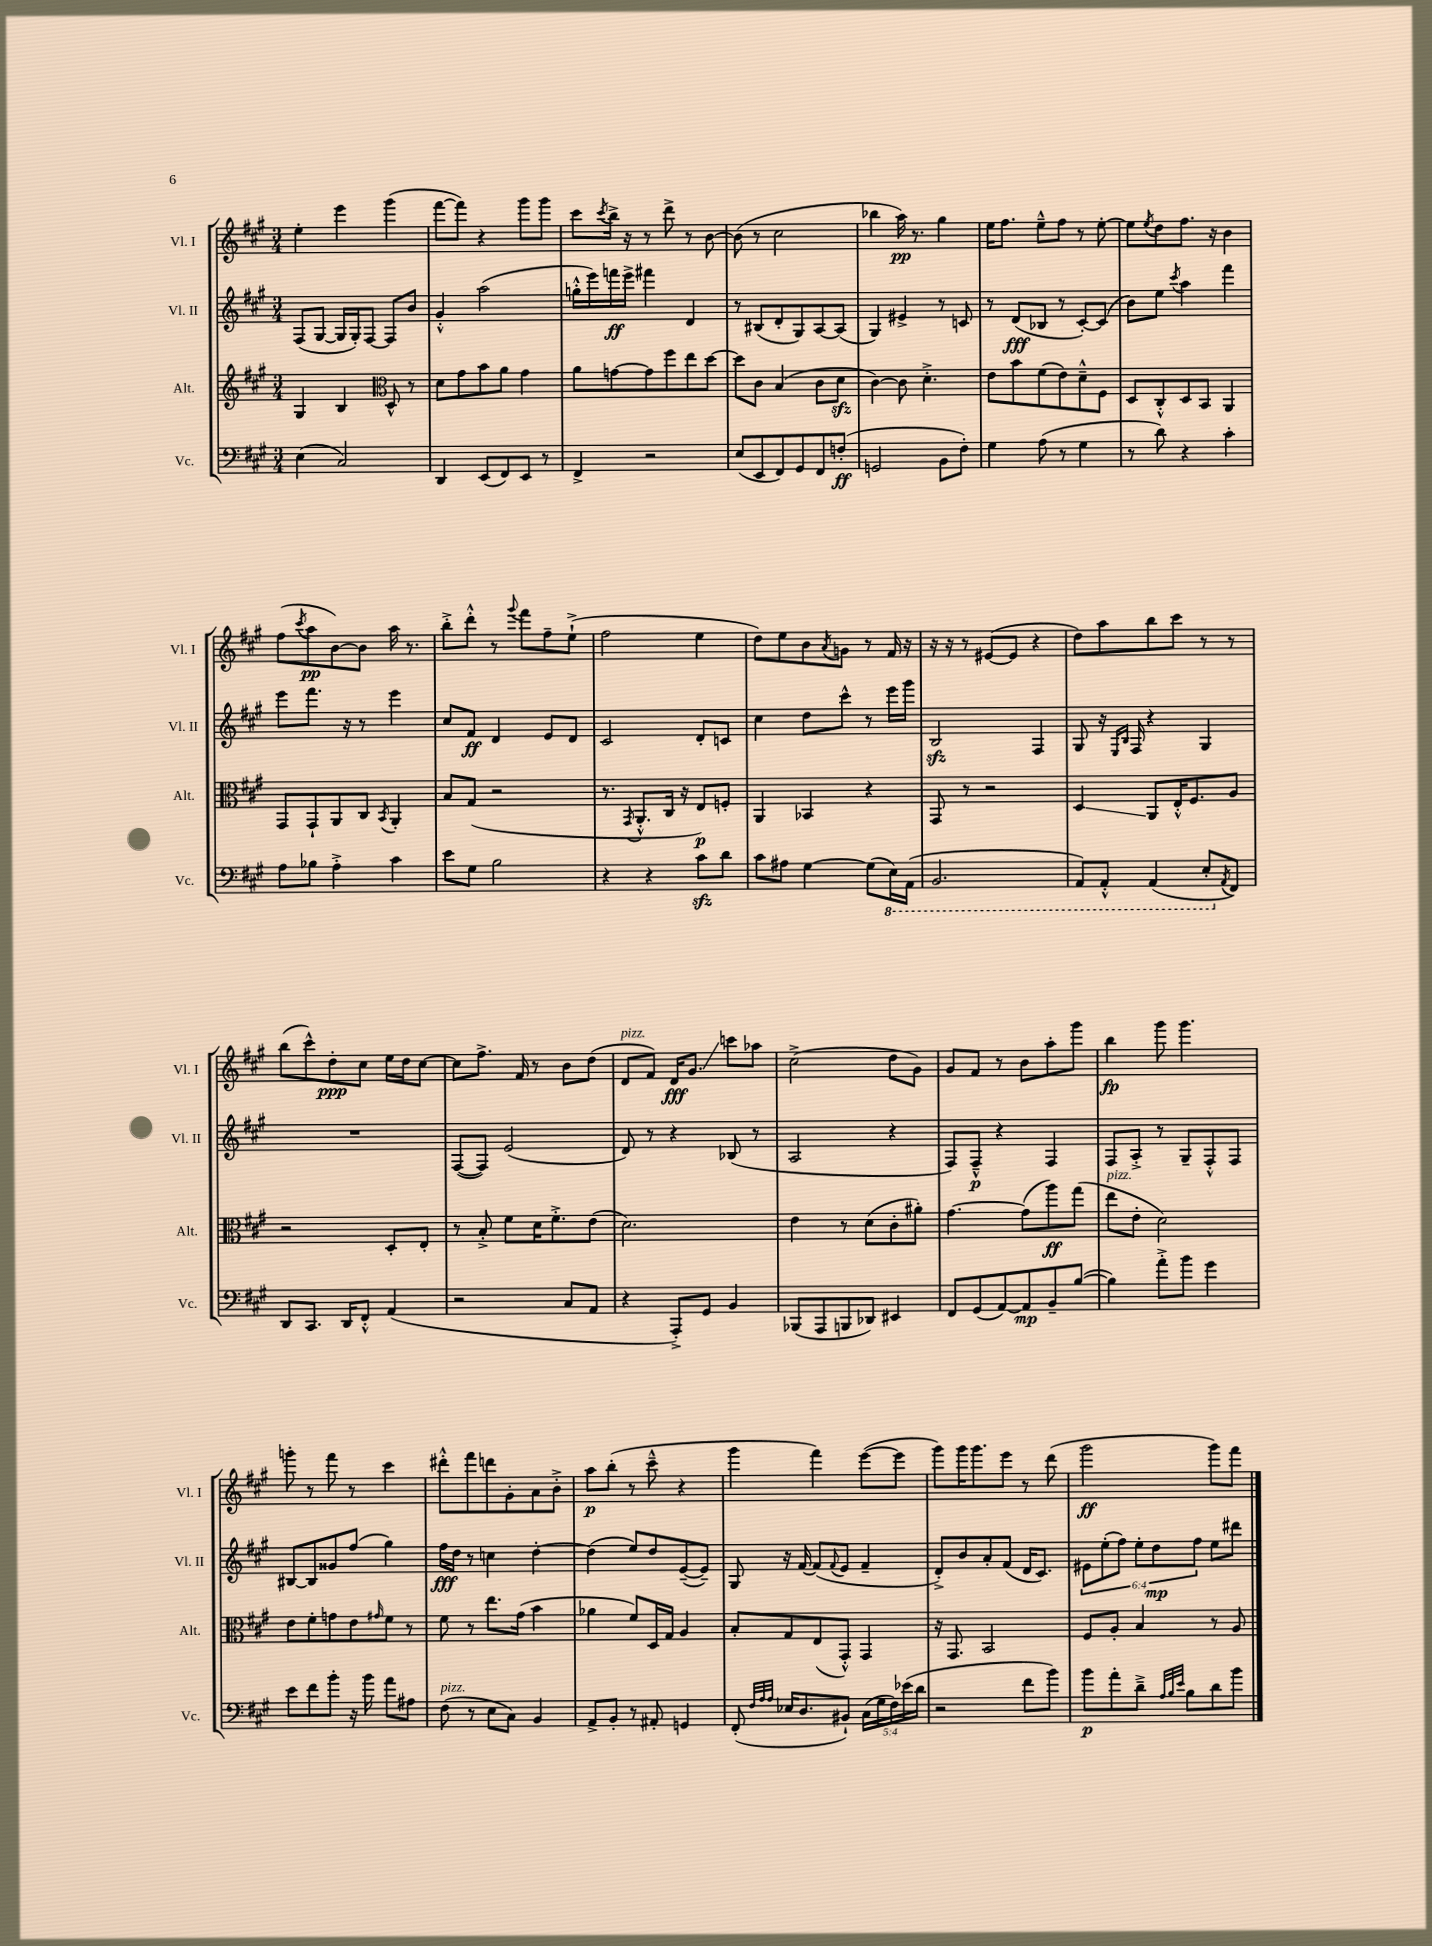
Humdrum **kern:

**kern	**kern	**kern	**kern
*staff4	*staff3	*staff2	*staff1
*clefF4	*clefG2	*clefG2	*clefG2
*k[f#c#g#]	*k[f#c#g#]	*k[f#c#g#]	*k[f#c#g#]
*M3/4	*M3/4	*M3/4	*M3/4
(4E	4G#	(8F#	4ee'
.	.	[8G#	.
2C#)	4B	16G#]	4eee
.	.	16G#')	.
.	.	[8F#	.
*	*clefC3	*	*
.	8D^^	8F#]	(4ggg#
.	8r	8b	.
=	=	=	=
4DD	8d	4g#'^^	[8fff#
.	8g#	.	8fff#])
(8EE	8b	(2aa	4r
8FF#)	8a	.	.
8EE	4g#	.	8ggg#
8r	.	.	8ggg#
=	=	=	=
4FF#^	8a	16gg'^^	8ccc#
.	.	16eee)	.
.	.	.	8qccc#
.	[8g	16fff	16bb^
.	.	16eee^	16r
2r	8g]	4fff#	8r
.	8ff#	.	8ddd^
.	8ee	4d	8r
.	[8dd	.	[8b
=	=	=	=
(8E	8dd]	8r	(8b]
8EE	8c#	(8B#	8r
8FF#)	(4B	8d'	2cc#
8GG#	.	8G#)	.
8FF#	8c#	[8A	.
(8F'	8d	(8A]	.
=	=	=	=
2GG	[4c#)	4G#)	4bb-
.	8c#]	4e#^	16aa)
.	.	.	8.r
.	4.d'^	.	.
8BB	.	8r	4gg#
8F#')	.	8c	.
=	=	=	=
4G#	8e	8r	16ee
.	.	.	8.ff#
.	8b	(8d	.
(8A	(8f#	8B-	8ee~^^
8r	8e)	8r	8ff#
4G#	8d~^^	[8c#')	8r
.	8F#	(8c#]	[8ee'
=	=	=	=
8r	8D	8b)	8ee]
.	.	.	8qee
8d)	8C#'^^	8ee	8dd
.	.	8qccc#	.
4r	8D	4aa	8.ff#
.	8BB	.	.
.	.	.	16r
4c#'	4AA	4fff#	4b
=	=	=	=
8A	8GG#	8eee	(8ff#
.	.	.	8qccc#
8B-	8GG#`	8.fff#	8aa
4A'^	8AA	.	[8b)
.	.	16r	.
.	8C#	8r	8b]
.	8qBB	.	.
4c#	4AA'	4eee	16aa
.	.	.	8.r
=	=	=	=
8e	8B	8cc#	8bb'^
8G#	(8G#	8f#	8ddd'^^
2B	2r	4d	8r
.	.	.	8qqggg#
.	.	.	8fff#
.	.	8e	8ff#~
.	.	8d	(8ee`^
=	=	=	=
4r	8.r	2c#	2ff#
.	8qGG#	.	.
.	8.AA'^^	.	.
4r	.	.	.
.	16C#	.	.
.	16r	.	.
8c#	8E)	8d'	4ee
8d	8F'	8c	.
=	=	=	=
8c#	4AA	4cc#	8dd)
8A#	.	.	8ee
[4G#	4BB-	8dd	8b
.	.	.	8qa
.	.	8ccc#^^	8g
(8G#]	4r	8r	8r
16EE)	.	16eee	16f#
(16AAA	.	16ggg#	16r
=	=	=	=
2.BBB	8GG#	2B	16r
.	.	.	16r
.	8r	.	8r
.	2r	.	([8e#
.	.	.	8e#]
.	.	4F#	4r
=	=	=	=
8AAA)	4D	8G#	8dd)
8AAA'^^	.	16r	8aa
.	.	16qqE	.
.	.	16qqB	.
.	.	16F#	.
(4AAA	8AA	4r	8bb
.	16E'^^	.	8ccc#
.	8.F#	.	.
8EE'	.	4G#	8r
8qAA	.	.	.
8FF#)	8A	.	8r
=	=	=	=
8DD	2r	2.r	(8bb
8.CC#	.	.	8ccc#^^)
.	.	.	8dd'
16DD	.	.	.
8FF#'^^	.	.	8cc#
(4AA	8D'	.	16ee
.	.	.	16dd
.	8E'	.	[8cc#
=	=	=	=
2r	8r	([8F#	8cc#]
.	8B'^	8F#])	8.ff#^
.	8f#	(2e	.
.	.	.	16f#
.	16d	.	8r
.	8.f#'^	.	.
8C#	.	.	8b
8AA	(8e	.	(8dd
=	=	=	=
4r	2.d)	8d)	8d
.	.	8r	8f#)
8AAA'^)	.	4r	16d
.	.	.	8.g#
8GG#	.	.	.
4BB	.	(8B-	8ccc
.	.	8r	8aa-
=	=	=	=
(8BBB-	4e	2A	(2cc#^
8AAA	.	.	.
8BBB	8r	.	.
8DD-)	(8d	.	.
4EE#	8c#'	4r	8dd
.	8a#')	.	8g#)
=	=	=	=
8FF#	[4.g#	8F#)	8g#
(8GG#	.	8F#~^^	8f#
[8AA)	.	4r	8r
8AA]	(8g#]	.	8b
8BB~	8aa)	4F#	8aa'
([8B	(8gg#	.	8ggg#
=	=	=	=
4B])	8ee	8F#	4bb
.	8e'	8A'^	.
8a'^	2d)	8r	8ggg#
8b	.	8G#~	4.ggg#
4g#	.	8F#'^^	.
.	.	8F#	.
=	=	=	=
8e	8e	[8B#	8ggg'
8f#	8f#'	8B#]	8r
8b'	8g	8g##	8fff#
16r	8e	(8ff#	8r
16b	.	.	.
.	16qqg#	.	.
8a	8f#	4gg#)	4ccc#
8A#	8r	.	.
=	=	=	=
(8F#	8f#	16ff#	8ddd#'^^
.	.	16dd	.
8r	8r	8r	8fff#
8E	8.ee	4cc	8ddd
8C#)	.	.	8g#'
.	(16g#	.	.
4BB	4b	[4dd'	8a
.	.	.	8b'^
=	=	=	=
8AA^	4a-	(4dd]	8aa
8BB'	.	.	(8bb'
8r	8f#)	8ee)	8r
8AA#'	16D	8dd	8ccc#~^^
.	16G#	.	.
4GG	4A	([8e~	4r
.	.	8e~])	.
=	=	=	=
(8FF#'	8B'	8G#	4ggg#
32qqF#	.	.	.
32qqA	.	.	.
32qqA	.	.	.
16E-	8G#	16r	.
8.D	.	[16f#	.
.	(8E	(8f#]	4fff#)
.	.	8qqf#	.
8BB#`)	8GG#'^^)	8e	.
(20C#	4GG#	4f#~	([8eee
20G#	.	.	.
20F#)	.	.	.
.	.	.	8eee]
(20e-	.	.	.
20d	.	.	.
=	=	=	=
2r	16r	8d'^)	8ggg#)
.	8.GG#	.	.
.	.	8b	16ggg#
.	.	.	8.ggg#
.	2BB	8a'	.
.	.	(8f#	8eee
8f#	.	16d	8r
.	.	8.c#)	.
8b)	.	.	(8ddd
=	=	=	=
8b	8F#	12e#	2ggg#
.	.	(12ee'	.
8a'	8A'	.	.
.	.	12ff#)	.
8d~^	4B	12ee'	.
.	.	12dd	.
32qqA	.	.	.
32qqB	.	.	.
32qqe	.	.	.
8B	.	.	.
.	.	12ff#	.
8d	8r	8ee	8ggg#)
8b	8A	8ddd#	8fff#
==	==	==	==
*-	*-	*-	*-
